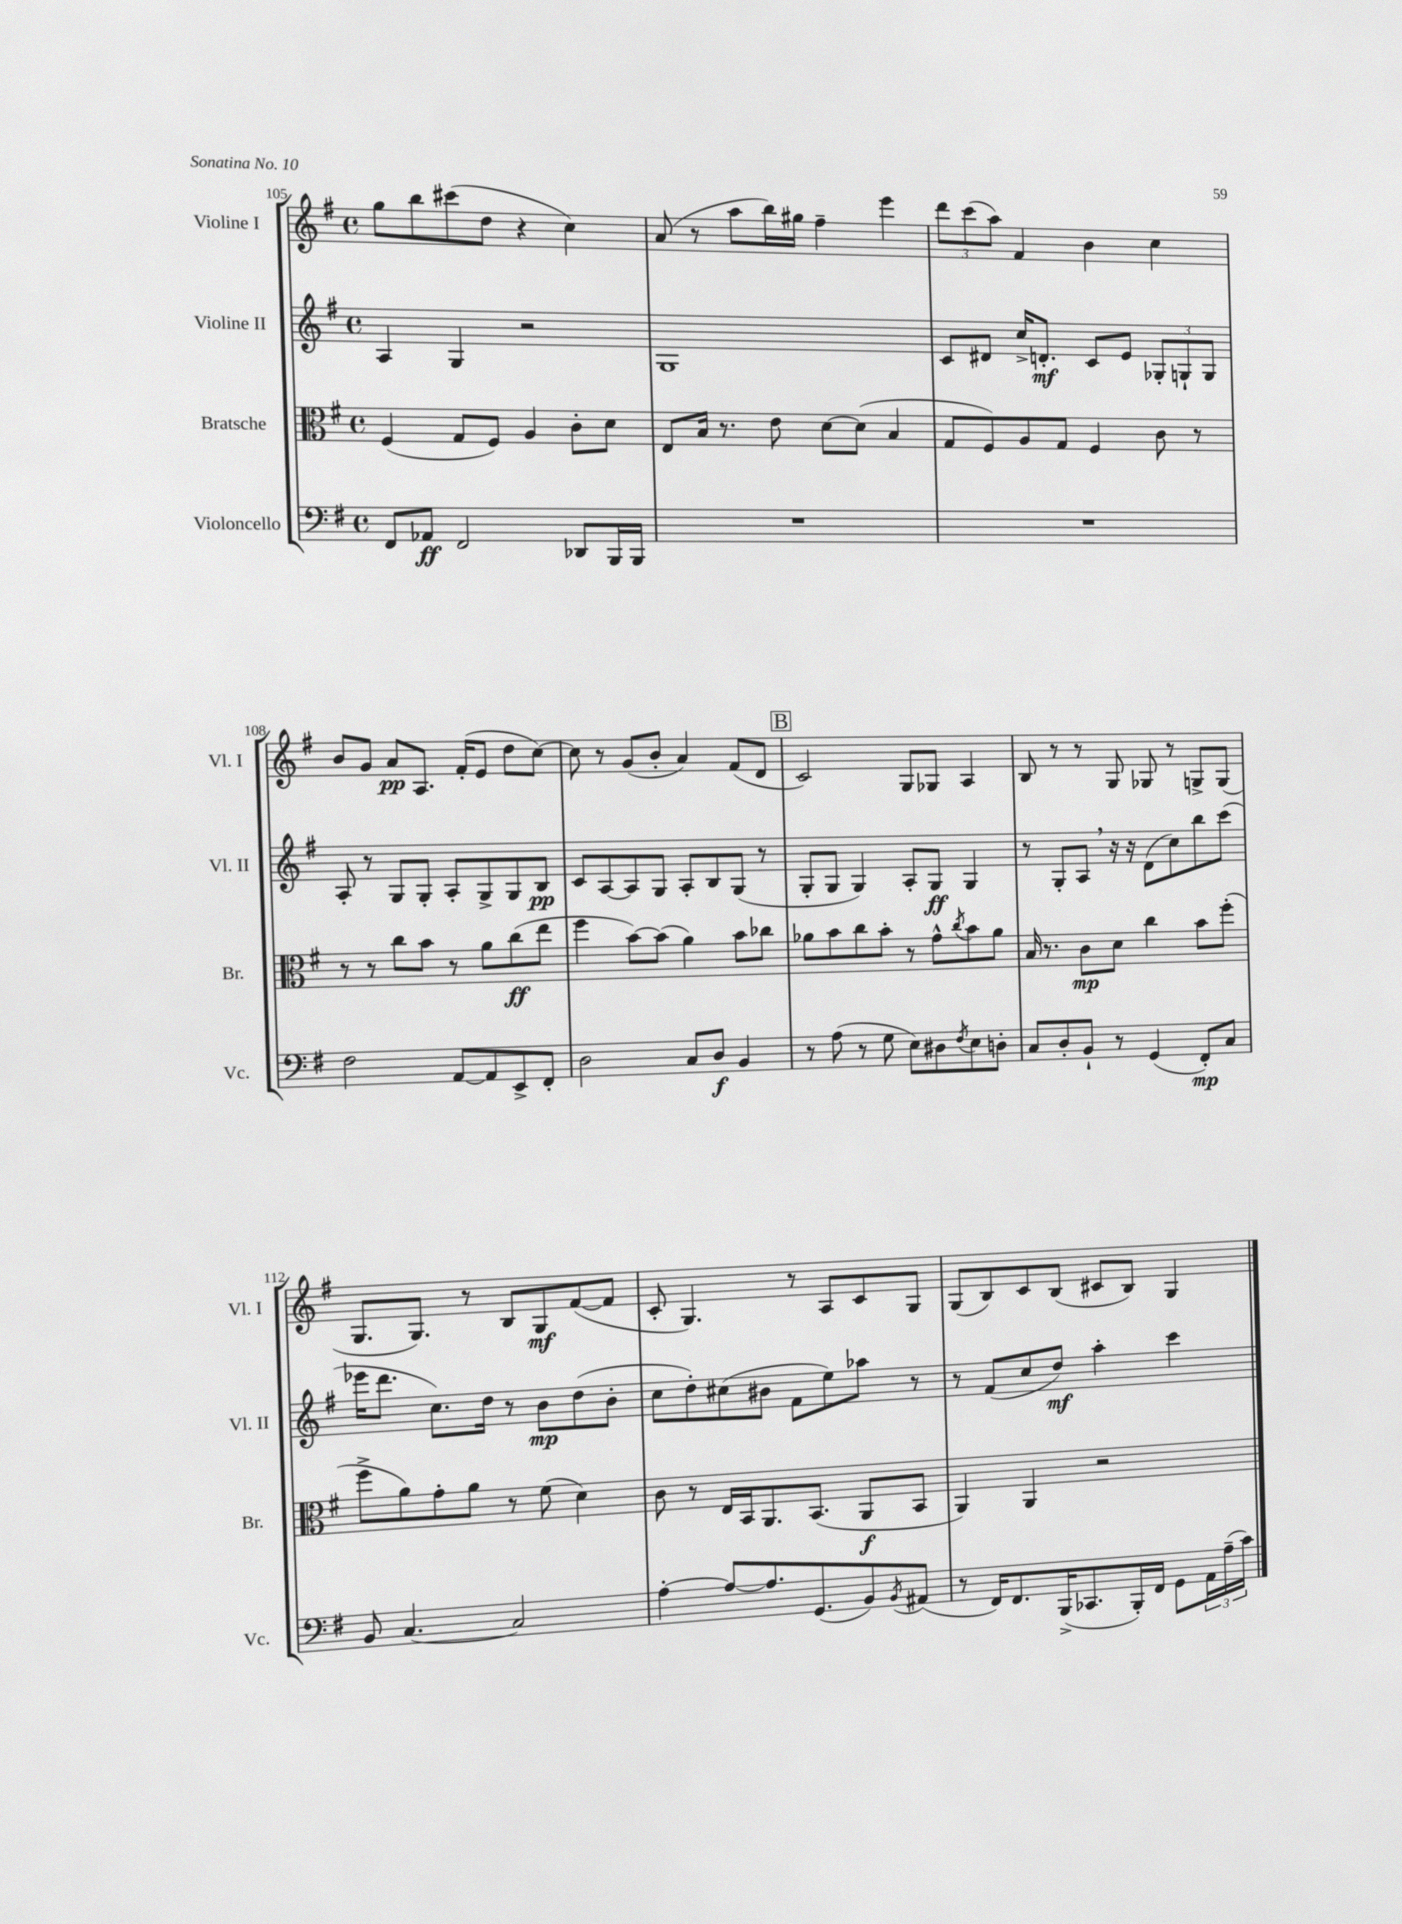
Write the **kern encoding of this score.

**kern	**dynam	**kern	**dynam	**kern	**dynam	**kern	**dynam
*part4	*part4	*part3	*part3	*part2	*part2	*part1	*part1
*staff4	*staff4	*staff3	*staff3	*staff2	*staff2	*staff1	*staff1
*I"Violoncello	*	*I"Bratsche	*	*I"Violine II	*	*I"Violine I	*
*I'Vc.	*	*I'Br.	*	*I'Vl. II	*	*I'Vl. I	*
*clefF4	*	*clefC3	*	*clefG2	*	*clefG2	*
*k[f#]	*	*k[f#]	*	*k[f#]	*	*k[f#]	*
*M4/4	*	*M4/4	*	*M4/4	*	*M4/4	*
*met(c)	*	*met(c)	*	*met(c)	*	*met(c)	*
=105	=105	=105	=105	=105	=105	=105	=105
8FF#/L	.	(4F#/	.	4A/	.	8gg\L	.
8AA-X/J	ff	.	.	.	.	8bb\	.
2FF#/	.	8G/L	.	4G/	.	(8ccc#X\	.
.	.	8F#/J)	.	.	.	8dd\J	.
.	.	4A/	.	2r	.	4r	.
8DD-X/L	.	8c'\L	.	.	.	4cc\)	.
16BBB/L	.	8d\J	.	.	.	.	.
16BBB/JJ	.	.	.	.	.	.	.
=106	=106	=106	=106	=106	=106	=106	=106
1r	.	8E/L	.	1G	.	(8a/	.
.	.	16B/Jk	.	.	.	8r	.
.	.	8.r	.	.	.	.	.
.	.	.	.	.	.	8aa\L	.
.	.	8e\	.	.	.	16bb\L)	.
.	.	.	.	.	.	16gg#X\JJ	.
.	.	[8d\L	.	.	.	4ff#~\	.
.	.	(8d\J]	.	.	.	.	.
.	.	4B/	.	.	.	4eee\	.
=107	=107	=107	=107	=107	=107	=107	=107
1r	.	8G/L	.	8c/L	.	12ddd\L	.
.	.	.	.	.	.	(12ccc\	.
.	.	8F#/)	.	8d#X/J	.	.	.
.	.	.	.	.	.	12aa\J)	.
.	.	8A/	.	16cc^/KL	.	4f#/	.
.	.	.	.	8.dn'/J	mf	.	.
.	.	8G/J	.	.	.	.	.
.	.	4F#/	.	8c/L	.	4b\	.
.	.	.	.	8e/J	.	.	.
.	.	8c\	.	12G-X'/L	.	4cc\	.
.	.	.	.	12Gn`/	.	.	.
.	.	8r	.	.	.	.	.
.	.	.	.	12G/J	.	.	.
!!LO:LB:g=z
=108	=108	=108	=108	=108	=108	=108	=108
2F#\	.	8r	.	8A'/	.	8b/L	.
.	.	8r	.	8r	.	8g/J	.
.	.	8cc\L	.	8G/L	.	8a/L	pp
.	.	8b\J	.	8G'/J	.	8.A/J	.
[8AA/L	.	8r	.	8A'/L	.	.	.
.	.	.	.	.	.	(16f#'/KL	.
8AA/]	.	8a\L	.	8G^/	.	8e/J	.
8EE^/	.	(8cc\	ff	8G/	.	8dd\L	.
8FF#'/J	.	8ee\J	.	8B/J	pp	[8cc\J)	.
=109	=109	=109	=109	=109	=109	=109	=109
2D\	.	4ff#\	.	8c/L	.	8cc\]	.
.	.	.	.	[8A/	.	8r	.
.	.	[8b\L)	.	8A/]	.	(8g/L	.
.	.	(8b\J]	.	8G/J	.	8b'/J	.
8C/L	.	4a\)	.	8A'/L	.	4a/)	.
8D/J	f	.	.	8B/	.	.	.
4BB/	.	8b\L	.	(8G/J	.	(8f#/L	.
.	.	8cc-X\J	.	8r	.	8d/J	.
!!LO:REH:place=s1:t=B
=110	=110	=110	=110	=110	=110	=110	=110
8r	.	8a-X\L	.	8G'/L	.	2c/)	.
(8A\	.	8b\	.	8G/J	.	.	.
8r	.	8cc\	.	4G/)	.	.	.
8G\	.	8b'\J	.	.	.	.	.
8E\L)	.	8r	.	8A'/L	.	8G/L	.
8D#X\	.	8g^^\L	.	8G/J	ff	8G-X/J	.
8qF#/	.	8qcc/	.	.	.	.	.
8E\	.	8b\	.	4G/	.	4A/	.
8Dn'\J	.	8a-\J	.	.	.	.	.
=111	=111	=111	=111	=111	=111	=111	=111
8C/L	.	16B/	.	8r	.	8B/	.
.	.	8.r	.	.	.	.	.
8D'/	.	.	.	8G'/L	.	8r	.
8BB`/J	.	8c\L	mp	8A,/J	.	8r	.
8r	.	8d\J	.	16r	.	8G/	.
.	.	.	.	16r	.	.	.
(4GG/	.	4cc\	.	(8d\L	.	8G-X/	.
.	.	.	.	8cc\)	.	8r	.
8FF#'/L)	mp	8b\L	.	8bb\	.	8Gn^/L	.
8C/J	.	(8ff#'\J	.	(8ccc\J	.	(8G/J	.
!!LO:LB:g=z
=112	=112	=112	=112	=112	=112	=112	=112
8BB/	.	8ff#^\L	.	16eee-X\KL	.	8.G/L	.
.	.	.	.	8.ddd\J	.	.	.
[4.C/	.	8a\)	.	.	.	.	.
.	.	.	.	.	.	8.G/J)	.
.	.	8g'\	.	8.cc\L)	.	.	.
.	.	8a\J	.	.	.	8r	.
.	.	.	.	16dd\Jk	.	.	.
2C/]	.	8r	.	8r	.	8B/L	.
.	.	(8f#\	.	8b\L	mp	8G/	mf
.	.	4d\)	.	(8dd\	.	([8f#/	.
.	.	.	.	8b'\J	.	8f#/J]	.
=113	=113	=113	=113	=113	=113	=113	=113
[4A'\	.	8c\	.	8cc\L	.	8c'/	.
.	.	8r	.	8dd'\)	.	4.G/)	.
8A/L_	.	16E/LL	.	(8cc#X\	.	.	.
.	.	16BB/J	.	.	.	.	.
8.A/]	.	8.AA/	.	8b#X\J	.	.	.
.	.	.	.	8f#\L	.	8r	.
(8.GG/	.	(8.BB/J	.	.	.	.	.
.	.	.	.	8ee\)	.	8A/L	.
8BB/)	.	8AA/L	f	8aa-X\J	.	8c/	.
8qBB/	.	.	.	.	.	.	.
(8AA#X/J	.	8BB/J	.	8r	.	8G/J	.
=114	=114	=114	=114	=114	=114	=114	=114
8r	.	4AA/)	.	8r	.	(8G/L	.
16FF#/KL)	.	.	.	(8f#/L	.	8B/)	.
8.FF#/	.	.	.	.	.	.	.
.	.	4AA/	.	8cc/	.	8c/	.
(16BBB^/K	.	.	.	8dd/J)	mf	(8B/J	.
8.CC-X/	.	.	.	.	.	.	.
.	.	2r	.	4aa'\	.	8c#X/L	.
16BBB'/L)	.	.	.	.	.	8B/J)	.
16FF#/JJ	.	.	.	.	.	.	.
8GG\L	.	.	.	4ccc\	.	4G/	.
24AA\L	.	.	.	.	.	.	.
(24A~\	.	.	.	.	.	.	.
24c\JJ)	.	.	.	.	.	.	.
==	==	==	==	==	==	==	==
*-	*-	*-	*-	*-	*-	*-	*-
